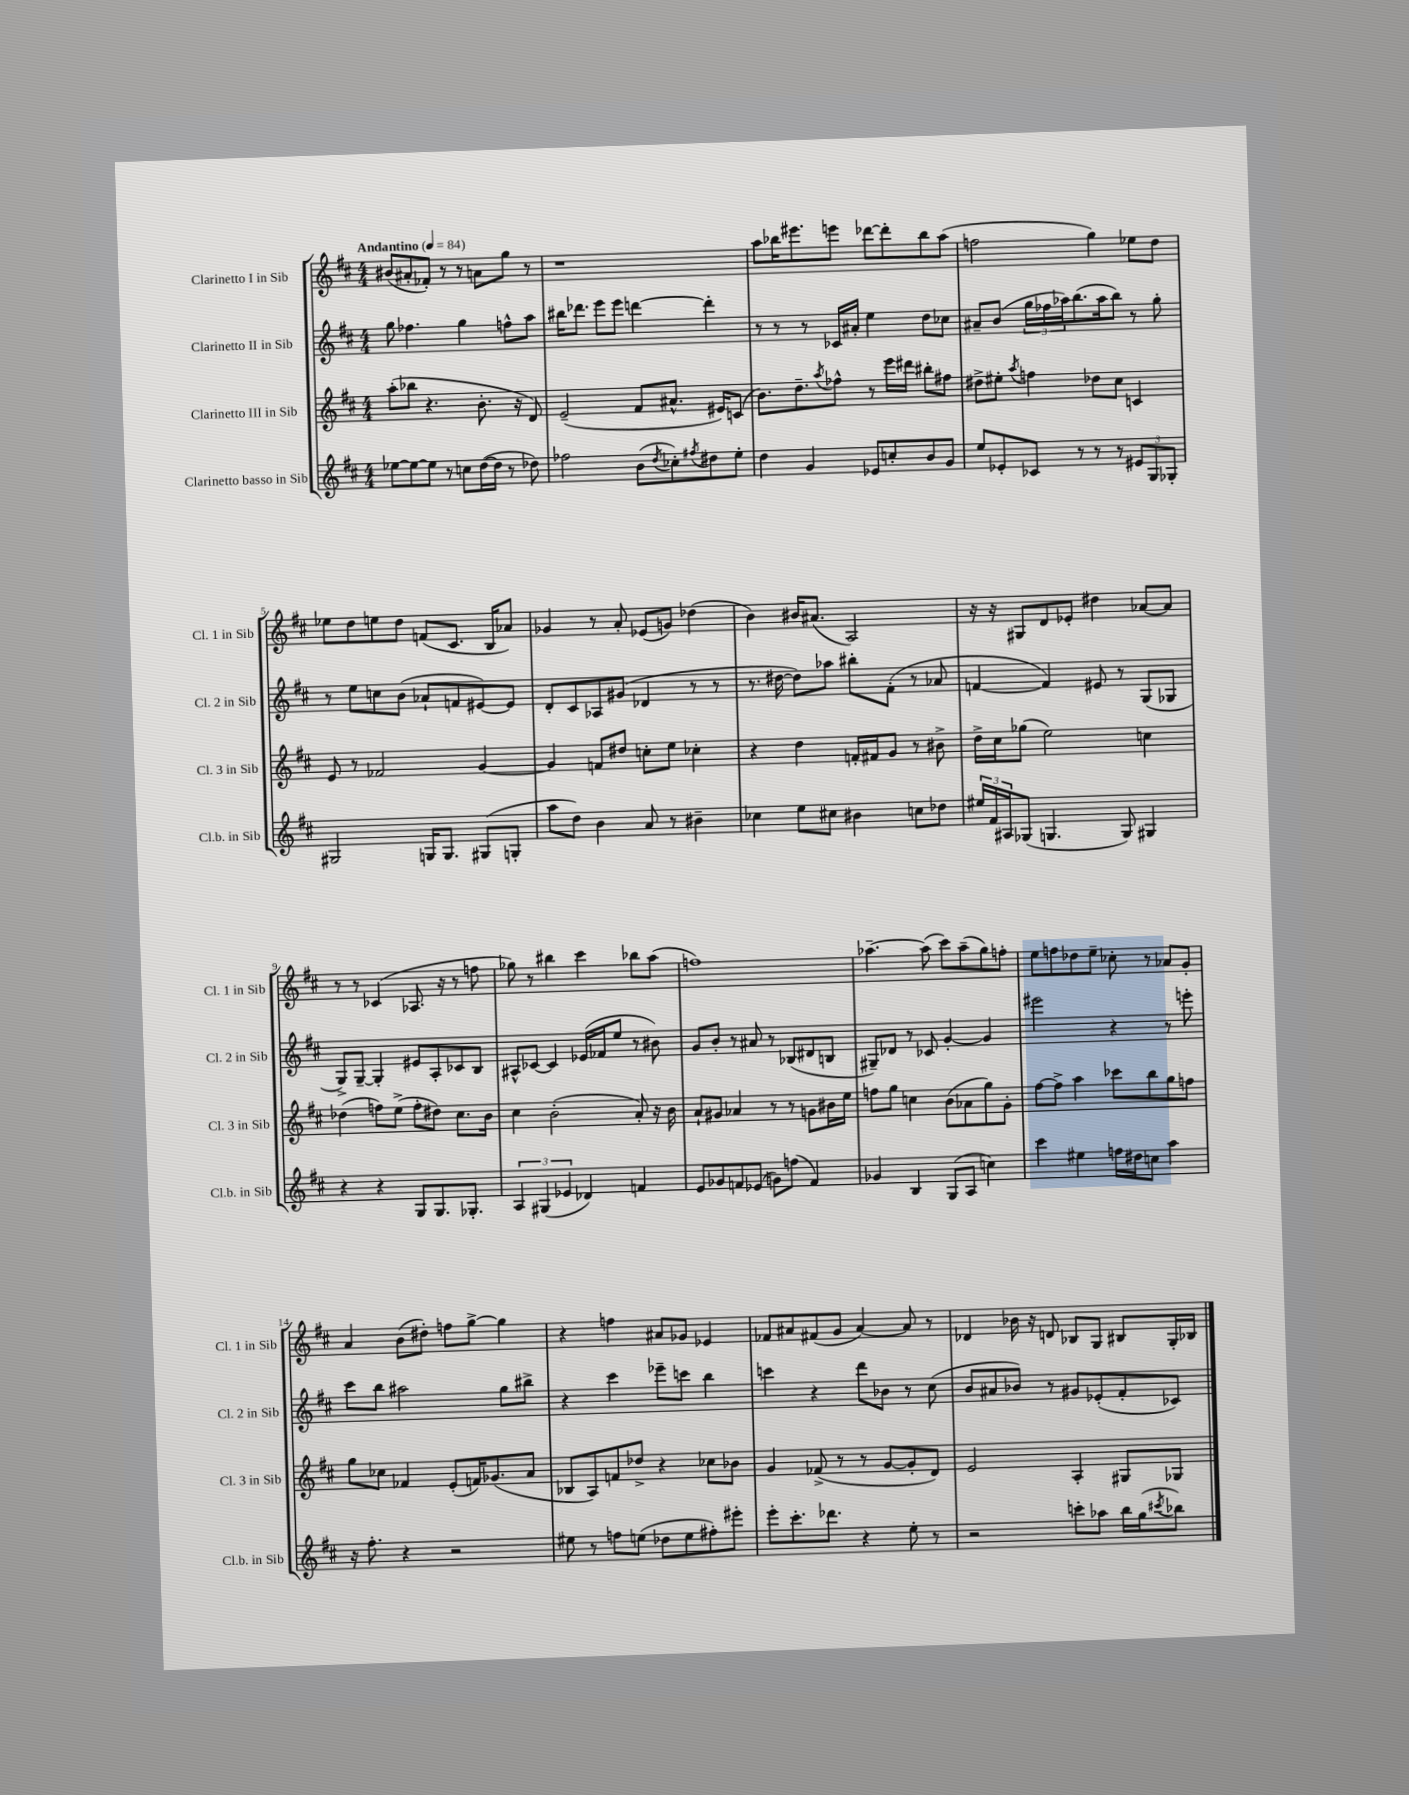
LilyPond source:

<<
\new StaffGroup <<
\new Staff = "s0" \with { instrumentName = "Clarinetto I in Sib" shortInstrumentName = "Cl. 1 in Sib" } {
    \clef treble \key d \major \numericTimeSignature \time 4/4 \tempo "Andantino" 4 = 84
    bis'8( ais'8-. fes'8-.) r8 r8 a'8 g''8 r8 |
    r1 |
    a''8 bes''16 eis'''8. e'''8 des'''8~ des'''8-. bes''8 a''8( |
    f''2 g''4) ees''8 d''8 |
    ees''8 d''8 e''8 d''8 f'8( cis'8. b16 aes'8) |
    ges'4 r8 a'8-. ees'8( g'8) des''4( |
    b'4) bis'16 ais'8.( a2) |
    r16 r16 gis8 d'8 ees'8-. dis''4 aes'8~ aes'8 |
    r8 r8 ces'4( aes8. r16 r8 f''8 |
    ges''8) r8 bis''4 cis'''4 bes''8 a''8( |
    f''1) |
    aes''4.~-- aes''8( cis'''8) aes''8--( g''8) f''8-. |
    e''8 f''8 des''8 e''8-- ces''8-. r8 aes'8 g'8-. |
    a'4 b'8( dis''8-.) f''8 g''8~-> g''4 |
    r4 f''4 ais'8 ges'8 ees'4 |
    fes'8 ais'8 fis'8( g'8 ais'4~) ais'8 r8 |
    des'4 bes'16 r16 d'8 bes8 g8 bis8 g16-. bes16 \bar "|." |
}
\new Staff = "s1" \with { instrumentName = "Clarinetto II in Sib" shortInstrumentName = "Cl. 2 in Sib" } {
    \clef treble \key d \major \numericTimeSignature \time 4/4
    g''8 fes''4. g''4 f''8-^ a''8 |
    bis''16 des'''8. e'''8 e'''8 d'''4~ d'''4-. |
    r8 r8 r8 ces'16 ais'16-. e''4 d''8 ces''8 |
    ais'8-- b'8( \tuplet 3/2 { g''16 fes''16 aes''16) } b''8.( aes''16 b''8) r8 g''8-. |
    r8 e''8 c''8 b'8( aes'8-! f'8 eis'8~) eis'8 |
    d'8-. cis'8 aes8 gis'8( des'4 r8 r8 |
    r8. dis''16~ dis''8) aes''8 bis''8-. fis'8-.( r8 aes'8 |
    f'4~ f'4) eis'8 r8 g8( ges8 |
    g8->) g8~-- g4-. eis'8 a8-. ces'8 b8 |
    ais8-^ ces'8~ ces'4 ees'16( fes'16 e''8 r8 bis'8) |
    g'8 b'8-. r8 ais'8 r8 bes8( dis'8 b8 |
    gis8--) des'8 r8 ces'8 g'4~-. g'4 |
    eis'''2 r4 r8 e'''8-. |
    cis'''8 b''8 ais''2 g''8 bis''8-> |
    r4 cis'''4 ees'''8-- c'''8 b''4 |
    c'''4 r4 d'''8 bes'8 r8 cis''8( |
    b'8 ais'8 bes'8) r8 gis'8 ees'8-.( fis'8-. ces'8) \bar "|." |
}
\new Staff = "s2" \with { instrumentName = "Clarinetto III in Sib" shortInstrumentName = "Cl. 3 in Sib" } {
    \clef treble \key d \major \numericTimeSignature \time 4/4
    a''8-.( bes''8 r4. b'8.-. r16 d'8) |
    e'2--( fis'8 ais'8.-^ eis'16) c'8( |
    b'8.) d''8.-- \acciaccatura { a''8 } fes''8-^ r8 e'''16 dis'''16 bis''8-. fis''8 |
    dis''8-> eis''8-. \acciaccatura { a''8 } f''4 des''8 cis''8 c'4 |
    e'8 r8 fes'2 g'4~ |
    g'4 f'8 dis''8 c''8-. e''8 ces''4-. |
    r4 d''4 f'16-. fis'16 g'8 r8 bis'8-> |
    d''16-> cis''16 ges''8( e''2) c''4 |
    des''4( f''8) e''8->( f''8-. dis''8) cis''8. b'16 |
    cis''4 b'2-.( a'8-.) r16 b'16 |
    a'8-! gis'8 aes'4 r8 r8 g'8 bis'16 e''16 |
    f''8 g''8 c''4 b'8( aes'8 g''8) g'8-. |
    fis''8~ fis''8-> a''4 ces'''8 b''8 g''8 f''8 |
    g''8 ces''8 fes'4 e'8-.( f'16) ges'8.( a'8 |
    bes8 a8) f'8 des''8-> r4 ces''8 bes'8 |
    g'4 fes'8->( r8 r8 g'8~ g'8-. d'8) |
    e'2 a4-. gis8 ges8 \bar "|." |
}
\new Staff = "s3" \with { instrumentName = "Clarinetto basso in Sib" shortInstrumentName = "Cl.b. in Sib" } {
    \clef treble \key d \major \numericTimeSignature \time 4/4
    ees''8~ ees''8~ ees''8 r8 c''8 d''16~( d''16 r8 des''8) |
    fes''2 b'8( \acciaccatura { d''8 } ces''8-.) \acciaccatura { fis''8 } dis''8 e''8-. |
    d''4 g'4 ees'8 c''8-. b'8 g'8 |
    e''8 ees'8-. ces'8 r8 r8 r8 \tuplet 3/2 { eis'8 g8 ges8-. } |
    gis2 g16 g8. gis8( g8-. |
    a''8 d''8) b'4 a'8 r8 bis'4-- |
    ces''4 e''8 cis''8 bis'4 c''8 des''8 |
    \tuplet 3/2 { eis''16 fis'16 ais16 } ges8( g4. g8) gis4 |
    r4 r4 g8 g8. ges8.-. |
    \tuplet 3/2 { a4 gis4( ees'4 } des'4) f'4 |
    e'8 ges'8 f'8 ees'8( g'8) f''8( f'4) |
    ges'4 b4 g8( a8 c''4) |
    cis'''4 eis''4 f''16 dis''16 c''8 a''4 |
    r16 fis''8.-. r4 r2 |
    eis''8 r8 f''8 e''8( des''8 e''8 fis''8-.) eis'''8-. |
    e'''8-. cis'''8.-. des'''8. r4 e''8-. r8 |
    r2 c'''8-. aes''8 b''16 g''16( \acciaccatura { cis'''8 } bes''8) \bar "|." |
}
>>
>>
